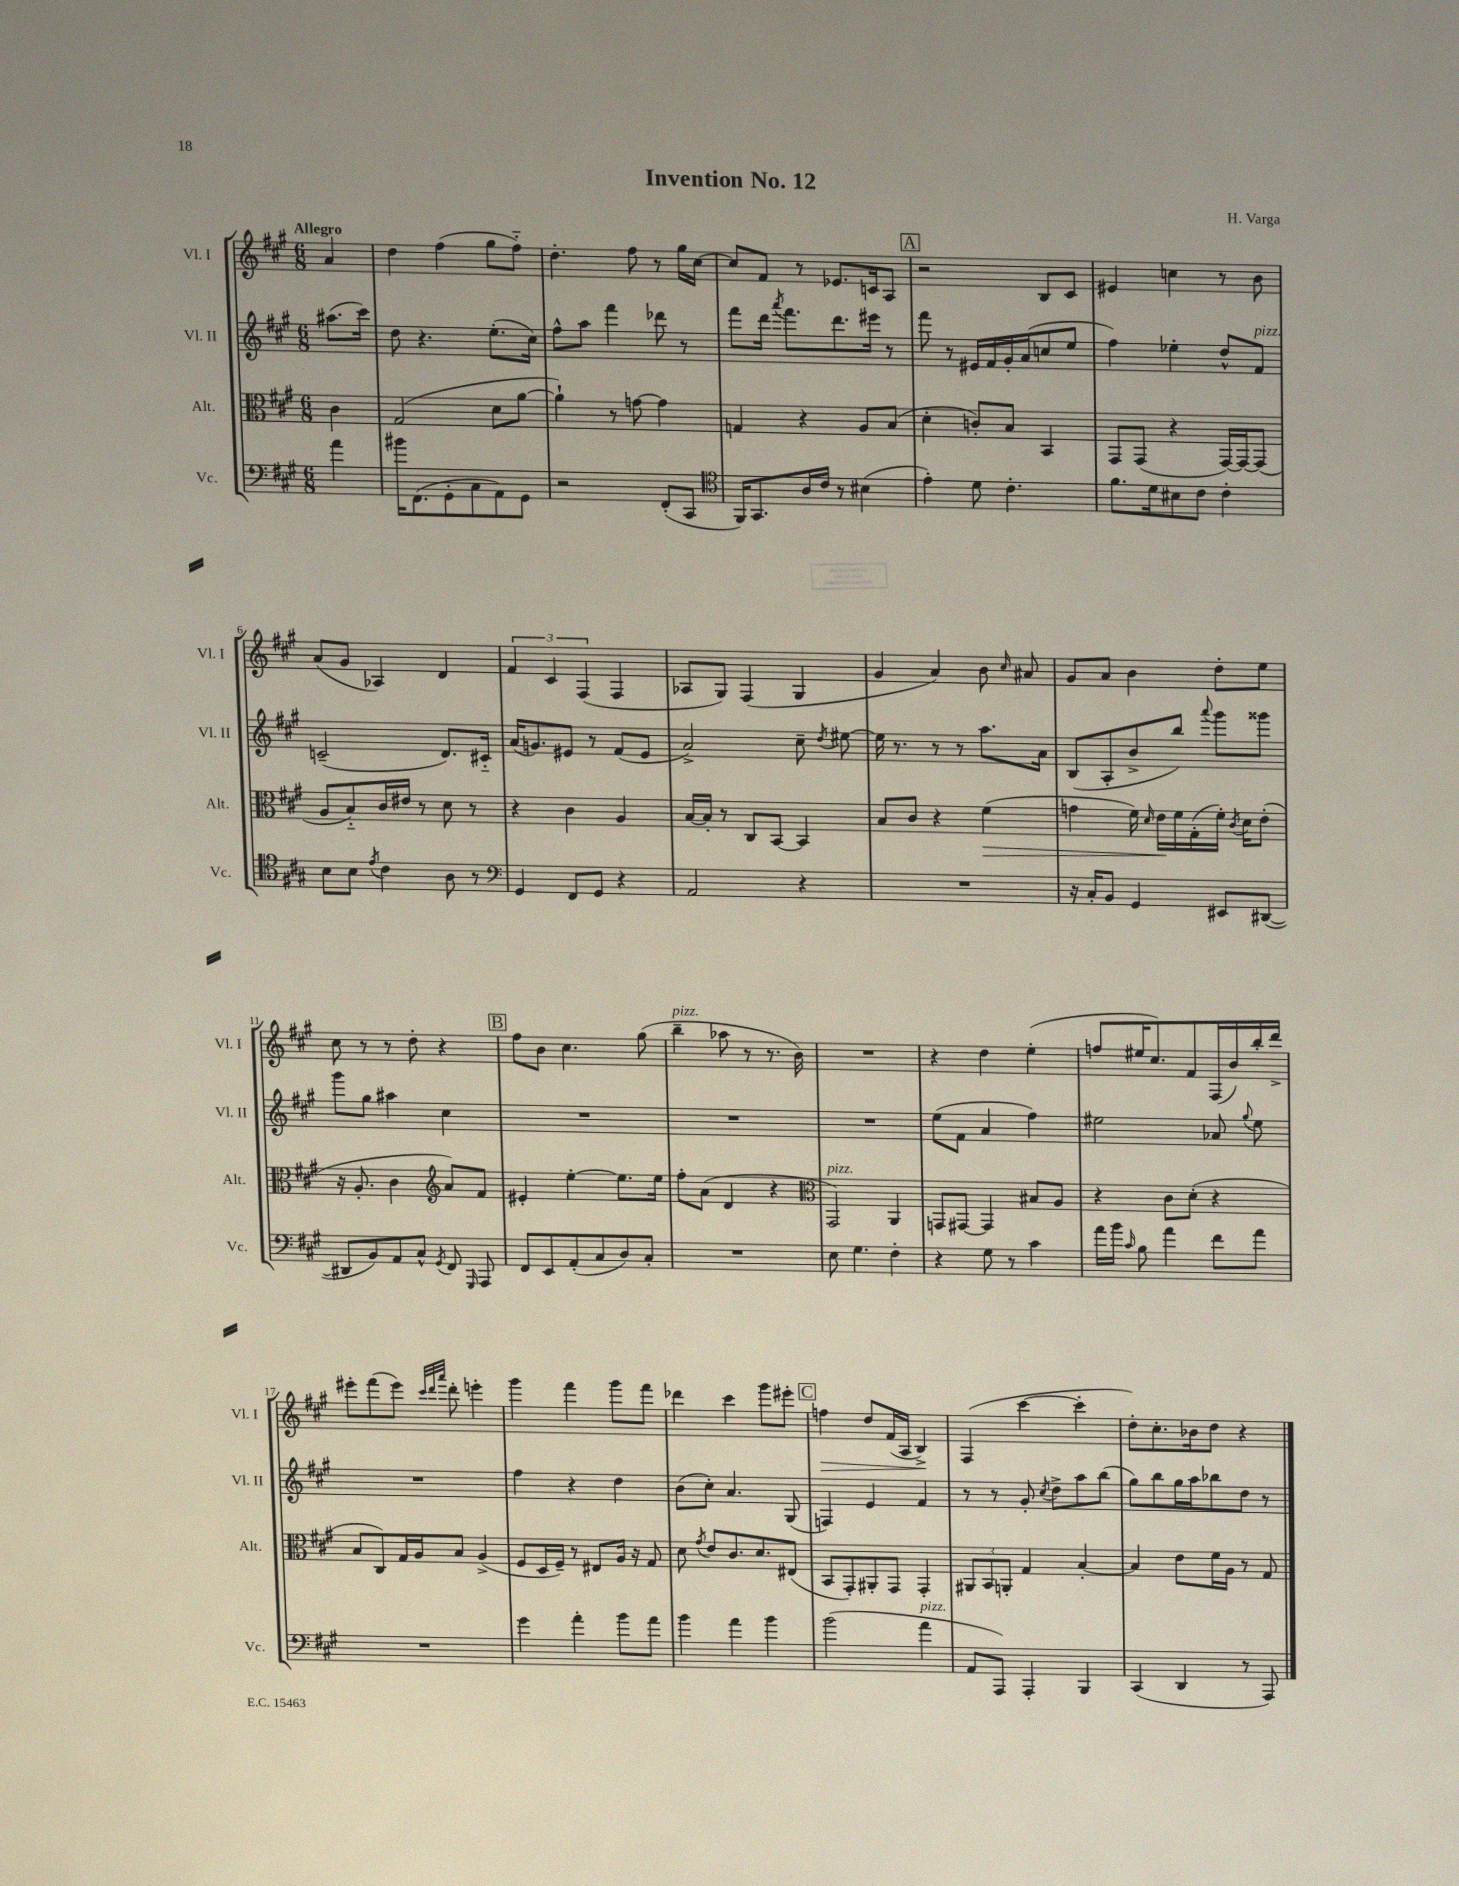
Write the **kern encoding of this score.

**kern	**kern	**kern	**kern
*staff4	*staff3	*staff2	*staff1
*clefF4	*clefC3	*clefG2	*clefG2
*k[f#c#g#]	*k[f#c#g#]	*k[f#c#g#]	*k[f#c#g#]
*M6/8	*M6/8	*M6/8	*M6/8
4a	4c#	(8.aa#	4a
.	.	16ccc#)	.
=	=	=	=
16b#	(2G#	8dd	4dd
(8.FF#	.	.	.
.	.	4.r	.
8GG#'	.	.	(4ff#
8C#	.	.	.
8AA)	8d	(8.ee'	8gg#
8GG#	[8a	.	8ff#'~)
.	.	16cc#)	.
=	=	=	=
2r	4a`])	8ff#^^	4.dd'
.	.	8aa	.
.	8r	4fff#	.
.	[8g	.	8ff#
(8FF#'	4g]	8ddd-	8r
8CC#	.	8r	16gg#
.	.	.	[16cc#
=	=	=	=
*clefC4	*	*	*
16FF#)	4G	8fff#	8cc#]
8.GG#	.	.	.
.	.	16ddd	8f#
.	.	8qaaa	.
.	.	8.fff#	.
16A	4r	.	8r
16c#	.	.	.
8r	.	8.ddd	8.e-
(4B#	8A	.	.
.	.	16eee#	16c
.	(8B	8r	8A
=	=	=	=
4e')	4d'	8fff#	2r
.	.	8r	.
8d	8c')	16e#	.
.	.	16f#	.
4.c#'	8B	16g#'	.
.	.	(16a	.
.	4BB	8cc	8B
.	.	8ee	8c#
=	=	=	=
8.f#	8GG#	4ff#)	4e#
.	(8GG#	.	.
16d	.	.	.
8B#	4r	4ee-'	4cc
8c#	.	.	.
4c#'	[16GG#)	8dd^^	8r
.	16GG#_	.	.
.	(8GG#]	8f#	8b
=	=	=	=
8B	8A	(2c~	(8a
8B	8B'~)	.	8g#
8qe	.	.	.
4c#	16c#	.	4A-)
.	16e#	.	.
.	8r	.	.
8A	8d	8.d)	4d
8r	8r	.	.
.	.	16c#'~	.
=	=	=	=
*clefF4	*	*	*
4GG#	4r	(16a	6f#
.	.	8.g)	.
.	.	.	6c#
8FF#	4c#	8e#	.
.	.	.	(6F#
8GG#	.	8r	.
4r	4A	(8f#	4F#
.	.	8e#	.
=	=	=	=
2AA	[16B	2a^)	8A-
.	16B']	.	.
.	8r	.	8G#)
.	8C#	.	(4F#
.	[8BB	.	.
4r	4BB]	8cc#~	4G#
.	.	8qdd	.
.	.	[8ee#	.
=	=	=	=
2.r	8B	16ee#]	4g#
.	.	8.r	.
.	8c#	.	.
.	4r	8r	4a)
.	.	8r	.
.	(4f#	8.aa	8b
.	.	.	16qqcc#
.	.	.	8a#
.	.	16a	.
=	=	=	=
16r	4g	(8B	8g#
16C#'	.	.	.
8BB	.	8A'	8a
4GG#	16f#)	8b^	4b
.	16qqd	.	.
.	16e	.	.
.	16f#	8bb)	.
.	(16G#'	.	.
.	.	8qqaaa	.
8EE#	16f#')	8ggg#	8dd'
.	8qc#	.	.
.	16d	.	.
([8DD#	(8e'	8ggg##	8ee
=	=	=	=
8DD#]	16r	8ggg#	8cc#
.	8.A'	.	.
8BB)	.	8gg#	8r
8AA	4c#	4aa#	8r
8C#^^	.	.	8dd'
*	*clefG2	*	*
8qGG#	.	.	.
8FF#	8a)	4cc#	4r
16qqGGG#	.	.	.
8AAA	8f#	.	.
=	=	=	=
8FF#	4e#'	2.r	8ff#
8EE	.	.	8b
(8AA'	[4ee'	.	4.cc#
8C#	.	.	.
8D)	8.ee]	.	.
8C#'	.	.	(8gg#
.	16ee	.	.
=	=	=	=
2.r	8ff#'	2.r	4bb~
.	(8a	.	.
.	4d	.	8aa-
.	.	.	8r
.	4r	.	8.r
.	.	.	16b)
=	=	=	=
*	*clefC3	*	*
8E	2GG#)	2.r	2.r
4.G#	.	.	.
4F#'	4AA	.	.
=	=	=	=
4r	8GG	(8ee	4r
.	[8GG#	8f#	.
8G#	4GG#]	4a	4dd
8r	.	.	.
4c#	8B#	4ff#)	(4ee'
.	8A	.	.
=	=	=	=
16a	4r	2ee#	8ff
16b	.	.	.
16qqc#	.	.	.
8B	.	.	16ee#
.	.	.	8.cc#)
4a	8c#	.	.
.	(8d'	.	8f#
8f#	4r	8a-	(16F#
.	.	.	16b)
.	.	8qqgg#	.
8a	.	8ee#	16bb'
.	.	.	16ddd^
=	=	=	=
2.r	8B	2.r	8eee#'
.	8C#)	.	(8fff#
.	16G#	.	8eee#)
.	16A	.	.
.	.	.	32qqccc#
.	.	.	32qqddd
.	.	.	32qqaaa
.	8B	.	8ddd'
.	(4A^	.	4eee'
=	=	=	=
4g#	8F#	4ff#	4ggg#
.	16D	.	.
.	16F#~)	.	.
4a'	8r	4r	4fff#
.	8E#	.	.
8b	16A	4dd	8ggg#
.	16r	.	.
8a	8G#	.	8fff#
=	=	=	=
4b	8d	(8b	4ddd-
.	8qg#	.	.
.	8e	8cc#')	.
4a	8.c#	4.a	4ccc#
.	8.d	.	.
4b	.	.	8ggg#
.	(8E#	(8G#	8eee#'
=	=	=	=
(2b	8BB	4F)	4ff
.	8GG#')	.	.
.	8AA#'	4e	8dd
.	8GG#	.	(16f#
.	.	.	16A
4a	4GG#'	4f#	4B^)
=	=	=	=
8AA	12AA#	8r	(4F#
.	12BB	.	.
8AAA)	.	8r	.
.	12AA'	.	.
4AAA'	4G#	8g#'	[4ccc#
.	.	8qcc#	.
.	.	8dd^	.
4BBB	[4B'	8aa	4ccc#']
.	.	(8bb	.
=	=	=	=
(4CC#	4B]	8gg#)	8dd')
.	.	8bb	8.cc#'
4DD	8e	16gg#	.
.	.	16aa	16b-
.	16f#	8bb-	8dd
.	16A	.	.
8r	8r	8dd	4r
8AAA)	8G#	8r	.
==	==	==	==
*-	*-	*-	*-
